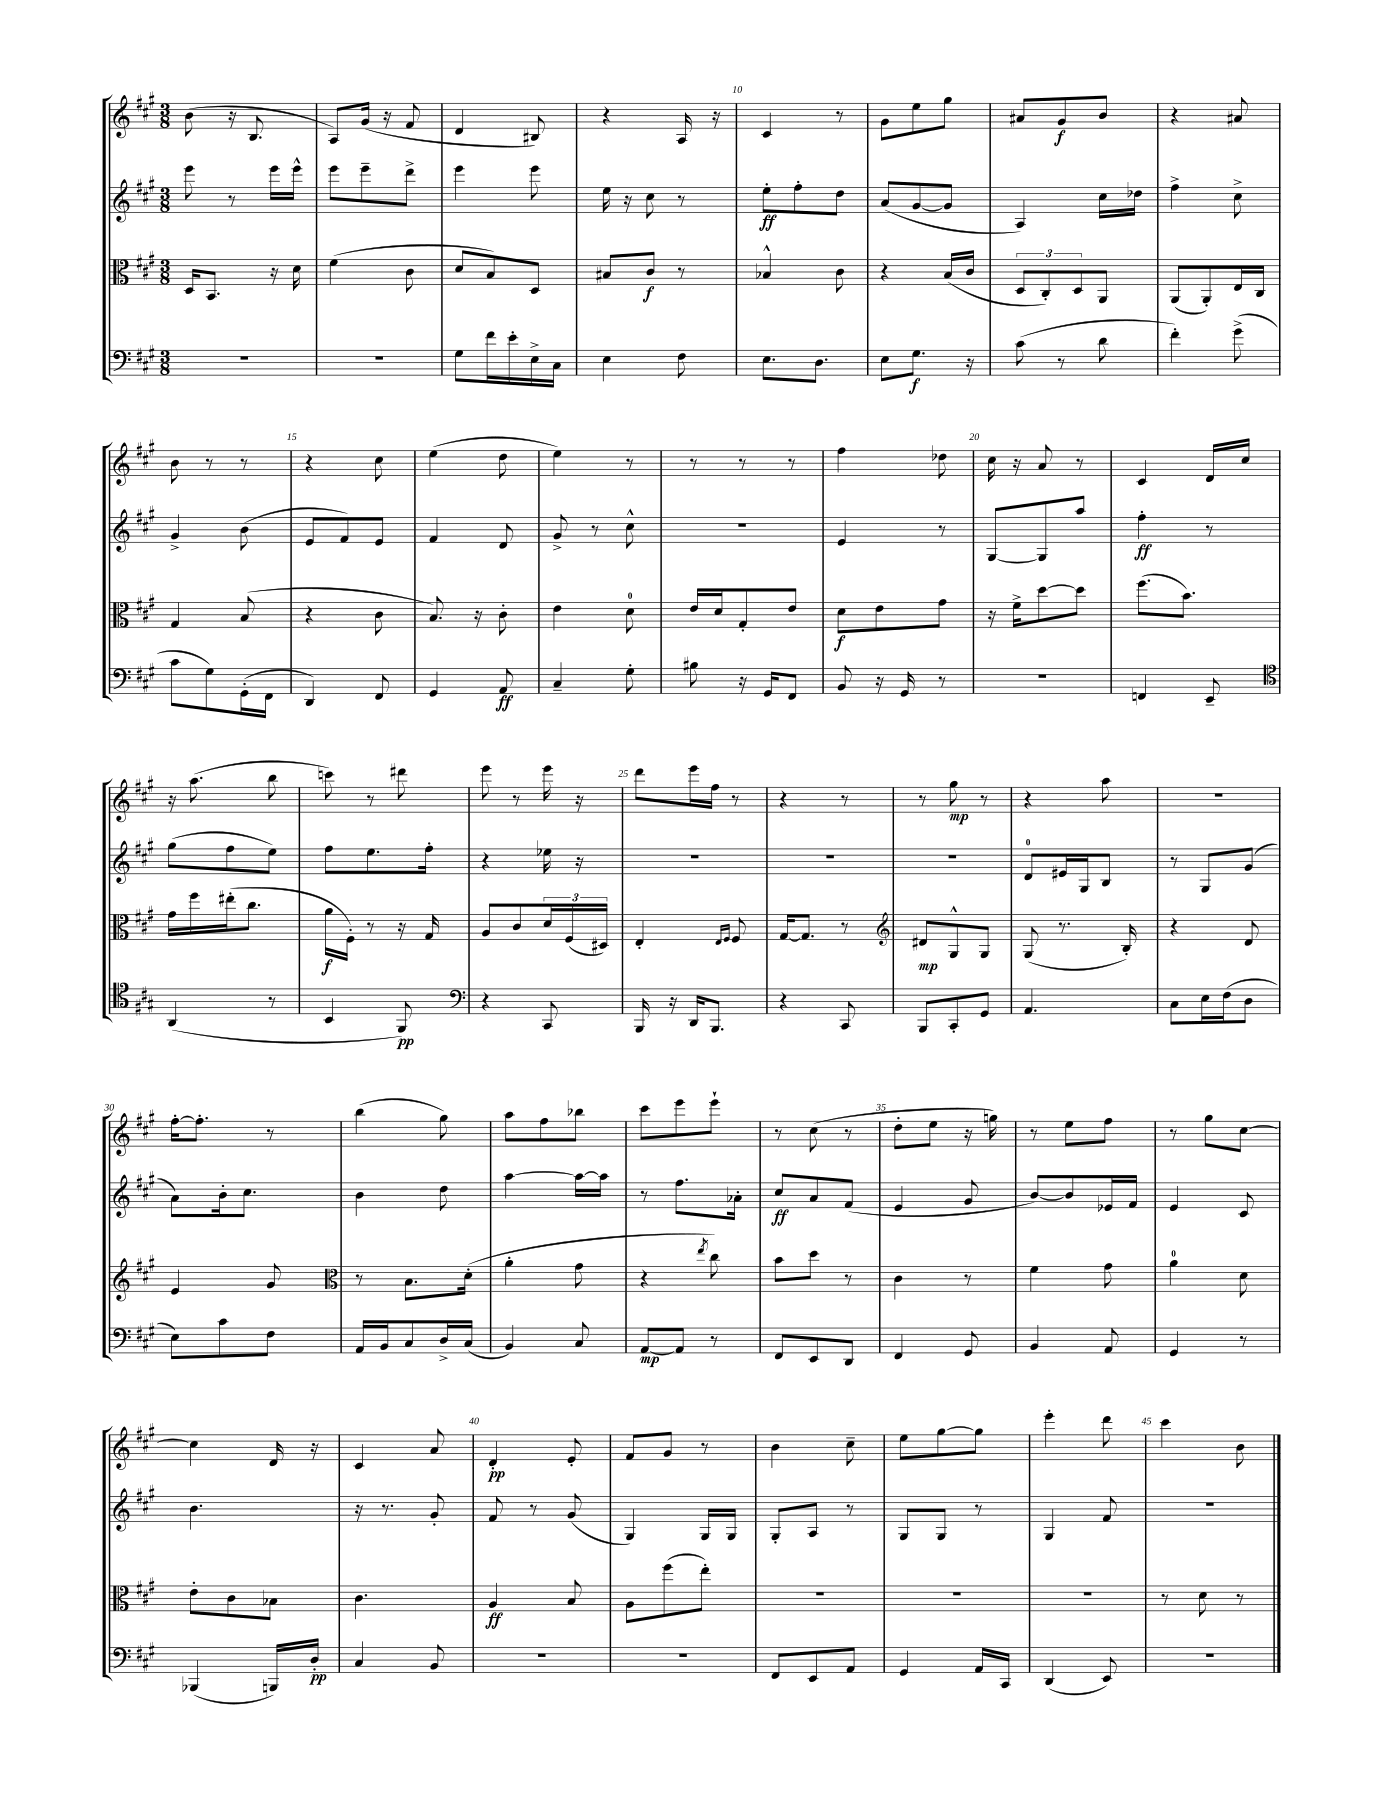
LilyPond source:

<<
\new StaffGroup <<
\new Staff = "s0" {
    \clef treble \key a \major \numericTimeSignature \time 3/8
    b'8( r16 b8. |
    a8) gis'16( r16 fis'8 |
    d'4 bis8) |
    r4 a16 r16 |
    cis'4 r8 |
    gis'8 e''8 gis''8 |
    ais'8 gis'8\f b'8 |
    r4 ais'8 |
    b'8 r8 r8 |
    r4 cis''8 |
    e''4( d''8 |
    e''4) r8 |
    r8 r8 r8 |
    fis''4 des''8 |
    cis''16 r16 a'8 r8 |
    cis'4 d'16 cis''16 |
    r16 a''8.( b''8 |
    c'''8) r8 dis'''8 |
    e'''8 r8 e'''16 r16 |
    d'''8 e'''16 fis''16 r8 |
    r4 r8 |
    r8 gis''8\mp r8 |
    r4 a''8 |
    R4. |
    fis''16~-. fis''8.-. r8 |
    b''4( gis''8) |
    a''8 fis''8 bes''8 |
    cis'''8 e'''8 e'''8-! |
    r8 cis''8( r8 |
    d''8-. e''8 r16 g''16) |
    r8 e''8 fis''8 |
    r8 gis''8 cis''8~ |
    cis''4 d'16 r16 |
    cis'4 a'8 |
    d'4-.\pp e'8-. |
    fis'8 gis'8 r8 |
    b'4 cis''8-- |
    e''8 gis''8~ gis''8 |
    e'''4-. d'''8 |
    cis'''4 b'8 \bar "|." |
}
\new Staff = "s1" {
    \clef treble \key a \major \numericTimeSignature \time 3/8
    e'''8 r8 e'''16 e'''16-^ |
    e'''8 e'''8-- d'''8-> |
    e'''4 e'''8 |
    e''16 r16 cis''8 r8 |
    e''8-.\ff fis''8-. d''8 |
    a'8( gis'8~ gis'8 |
    a4) cis''16 des''16 |
    fis''4-> cis''8-> |
    gis'4-> b'8( |
    e'8 fis'8) e'8 |
    fis'4 d'8 |
    gis'8-> r8 cis''8-^ |
    R4. |
    e'4 r8 |
    gis8~ gis8 a''8 |
    fis''4-.\ff r8 |
    gis''8( fis''8 e''8) |
    fis''8 e''8. fis''16-. |
    r4 ees''16 r16 |
    R4. |
    R4. |
    R4. |
    d'8-0 eis'16 gis16 b8 |
    r8 gis8 gis'8( |
    a'8) b'16-. cis''8. |
    b'4 d''8 |
    a''4~ a''16~ a''16 |
    r8 fis''8. aes'16-. |
    cis''8\ff a'8 fis'8( |
    e'4 gis'8 |
    b'8~) b'8 ees'16 fis'16 |
    e'4 cis'8 |
    b'4. |
    r16 r8. gis'8-. |
    fis'8 r8 gis'8( |
    gis4) gis16 gis16 |
    gis8-. a8 r8 |
    gis8 gis8 r8 |
    gis4 fis'8 |
    R4. \bar "|." |
}
\new Staff = "s2" {
    \clef alto \key a \major \numericTimeSignature \time 3/8
    d16 b,8. r16 d'16 |
    fis'4( cis'8 |
    d'8 b8) d8 |
    bis8 cis'8\f r8 |
    bes4-^ cis'8 |
    r4 b16( cis'16 |
    \tuplet 3/2 { d8 cis8-.) d8 } a,8 |
    a,8( a,8-.) e16 cis16 |
    gis4 b8( |
    r4 cis'8 |
    b8.) r16 cis'8-. |
    e'4 d'8-0 |
    e'16 d'16 gis8-. e'8 |
    d'8\f e'8 gis'8 |
    r16 fis'16-> d''8~ d''8 |
    fis''8.( b'8.) |
    gis'16 fis''16 eis''16-.( cis''8. |
    a'16\f fis16-.) r8 r16 gis16 |
    a8 cis'8 \tuplet 3/2 { d'16 fis16( dis16) } |
    e4-. \grace { e16 fis16 } fis8 |
    gis16~ gis8. r8 |
    \clef treble dis'8\mp gis8-^ gis8 |
    gis8( r8. b16-.) |
    r4 d'8 |
    e'4 gis'8 |
    \clef alto r8 b8. d'16-.( |
    a'4-. gis'8 |
    r4 \acciaccatura { e''8 } cis''8) |
    b'8 d''8 r8 |
    cis'4 r8 |
    fis'4 gis'8 |
    a'4-0 d'8 |
    e'8-. cis'8 bes8 |
    cis'4. |
    a4\ff b8 |
    a8 fis''8( e''8-.) |
    R4. |
    R4. |
    R4. |
    r8 d'8 r8 \bar "|." |
}
\new Staff = "s3" {
    \clef bass \key a \major \numericTimeSignature \time 3/8
    R4. |
    R4. |
    gis8 fis'16 e'16-. e16-> cis16 |
    e4 fis8 |
    e8. d8. |
    e8 gis8.\f r16 |
    cis'8( r8 d'8 |
    fis'4-.) gis'8->( |
    cis'8 gis8) gis,16-.( fis,16 |
    d,4) fis,8 |
    gis,4 a,8\ff |
    cis4-- gis8-. |
    bis8 r16 gis,16 fis,8 |
    b,8 r16 gis,16 r8 |
    R4. |
    f,4 e,8-- |
    \clef tenor a,4( r8 |
    b,4 fis,8\pp) |
    \clef bass r4 cis,8 |
    b,,16 r16 d,16 b,,8. |
    r4 cis,8 |
    b,,8 cis,8-. gis,8 |
    a,4. |
    cis8 e16 fis16( d8 |
    e8) cis'8 fis8 |
    a,16 b,16 cis8 d16-> cis16( |
    b,4) cis8 |
    a,8~\mp a,8 r8 |
    fis,8 e,8 d,8 |
    fis,4 gis,8 |
    b,4 a,8 |
    gis,4 r8 |
    bes,,4( b,,16) d16-.\pp |
    cis4 b,8 |
    R4. |
    R4. |
    fis,8 e,8 a,8 |
    gis,4 a,16 cis,16 |
    d,4( e,8) |
    R4. \bar "|." |
}
>>
>>
\layout { \context { \Score currentBarNumber = #6 \override BarNumber.break-visibility = ##(#f #t #t) barNumberVisibility = #(every-nth-bar-number-visible 5) } }
